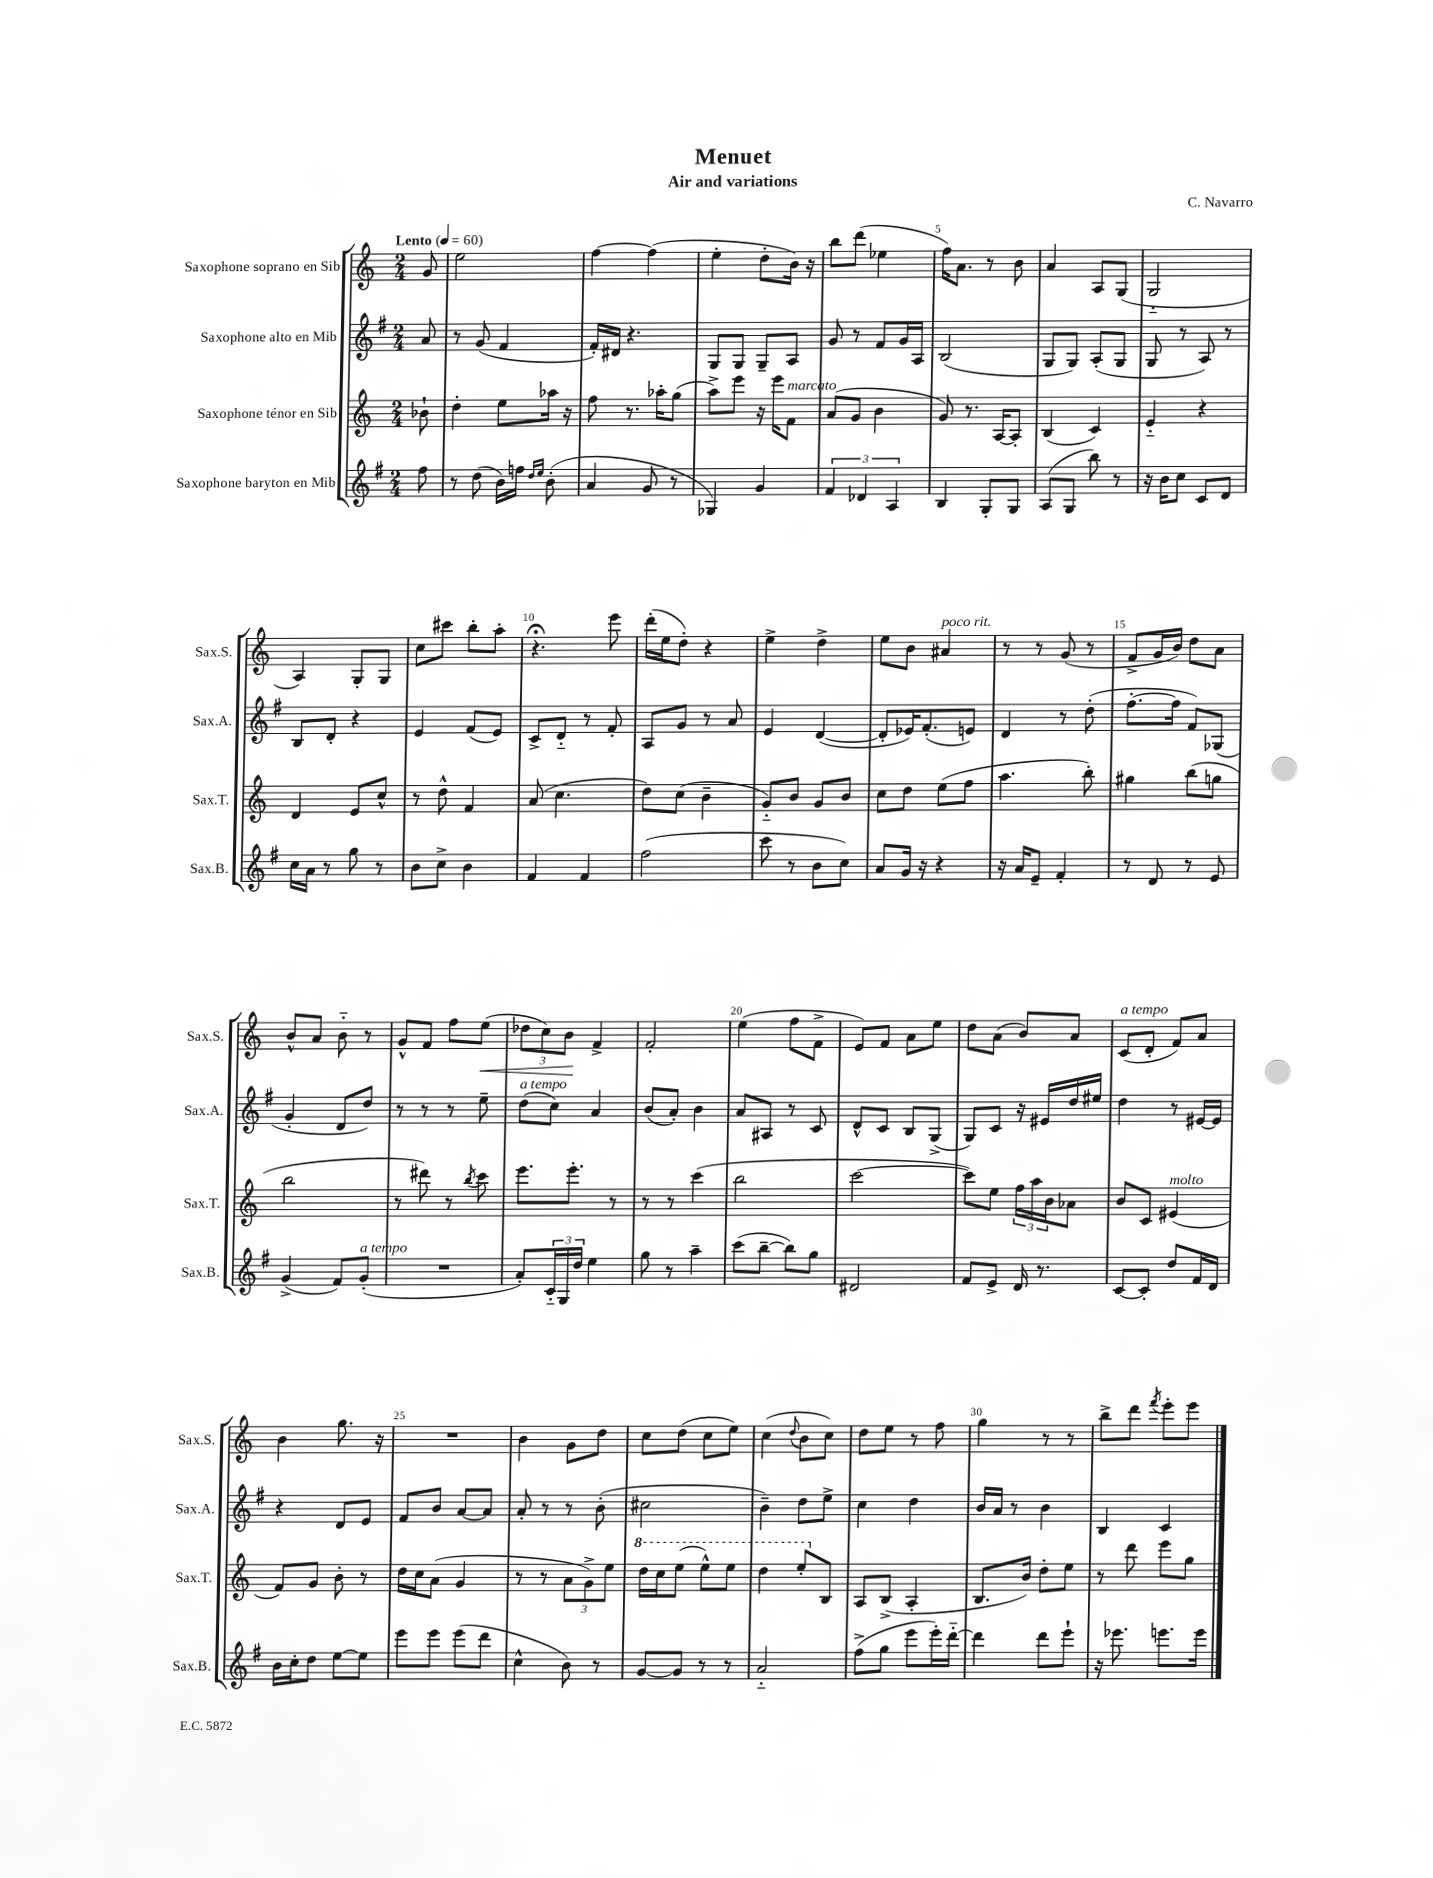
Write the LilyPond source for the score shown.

\header { title = "Menuet" composer = "C. Navarro" subtitle = "Air and variations" }
<<
\new StaffGroup <<
\new Staff = "s0" \with { instrumentName = "Saxophone soprano en Sib" shortInstrumentName = "Sax.S." } {
    \clef treble \key c \major \numericTimeSignature \time 2/4 \partial 8 \tempo "Lento" 4 = 60
    g'8 |
    e''2 |
    f''4~ f''4( |
    e''4-. d''8-. b'16) r16 |
    b''8 d'''8( ees''4 |
    f''16) a'8. r8 b'8 |
    a'4 a8 g8( |
    g2-_ |
    a4) g8-. g8 |
    c''8 cis'''8 b''8-. a''8-. |
    r4.\fermata e'''8 |
    d'''16-.( e''16 d''8-.) r4 |
    e''4-> d''4-> |
    e''8 b'8 ais'4^\markup { \italic "poco rit." } |
    r8 r8 g'8( r8 |
    f'8-> g'16 b'16) d''8 a'8 |
    b'8-^ a'8 b'8-_ r8 |
    g'8-^ f'8 f''8 e''8\<( |
    \tuplet 3/2 { des''8 c''8) b'8\! } f'4-> |
    f'2-. |
    e''4( f''8 f'8-> |
    e'8) f'8 a'8 e''8 |
    d''8 a'8( b'8) a'8 |
    c'8^\markup { \italic "a tempo" }( d'8-. f'8) a'8 |
    b'4 g''8. r16 |
    R2 |
    b'4 g'8 d''8 |
    c''8 d''8( c''8 e''8) |
    c''4( \appoggiatura { d''8 } b'8 c''8) |
    d''8 e''8 r8 f''8 |
    g''4 r8 r8 |
    b''8-> d'''8 \acciaccatura { f'''8 } e'''8-. e'''8 \bar "|." |
}
\new Staff = "s1" \with { instrumentName = "Saxophone alto en Mib" shortInstrumentName = "Sax.A." } {
    \clef treble \key g \major \numericTimeSignature \time 2/4 \partial 8
    a'8 |
    r8 g'8( fis'4 |
    fis'16-.) dis'16 r4. |
    g8 g8 g8-- a8 |
    g'8 r8 fis'8 g'16 a16 |
    b2( |
    g8 g8) a8-.( g8 |
    g8 r8 a8) r8 |
    b8 d'8-. r4 |
    e'4 fis'8( e'8) |
    c'8-> d'8-_ r8 fis'8-. |
    a8 g'8 r8 a'8 |
    e'4 d'4~( |
    d'8-. ees'16) fis'8.-.( e'8) |
    d'4 r8 d''8-.( |
    fis''8.~-. fis''16 fis'8) ges8( |
    g'4-. d'8 d''8) |
    r8 r8 r8 e''8-- |
    d''8^\markup { \italic "a tempo" }( c''8) a'4 |
    b'8( a'8-.) b'4 |
    a'8 ais8 r8 c'8 |
    d'8-^ c'8 b8 g8->( |
    g8) c'8 r16 eis'16 d''16 eis''16 |
    d''4 r8 eis'16~ eis'16 |
    r4 d'8 e'8 |
    fis'8 b'8 a'8~ a'8 |
    a'8-. r8 r8 b'8-.( |
    cis''2 |
    b'4--) d''8 e''8-> |
    c''4 d''4 |
    b'16 a'16 r8 b'4 |
    b4 c'4 \bar "|." |
}
\new Staff = "s2" \with { instrumentName = "Saxophone ténor en Sib" shortInstrumentName = "Sax.T." } {
    \clef treble \key c \major \numericTimeSignature \time 2/4 \partial 8
    bes'8-! |
    d''4-. e''8 aes''16 r16 |
    f''8 r8. aes''16-. g''8( |
    a''8->) e'''8 r16 e'''16 f'8^\markup { \italic "marcato" } |
    a'8( g'8 b'4 |
    g'8) r8. a16~ a8-. |
    b4( c'4) |
    e'4-_ r4 |
    d'4 e'8 c''8-^ |
    r8 d''8-^ f'4 |
    a'8( c''4. |
    d''8) c''8( b'4-- |
    g'8-_) b'8 g'8 b'8 |
    c''8 d''8 e''8( f''8 |
    a''4. b''8-.) |
    gis''4 b''8( g''8 |
    b''2 |
    r8 dis'''8) r8 \acciaccatura { b''8 } c'''8 |
    e'''8. e'''8.-. r8 |
    r8 r8 c'''4( |
    b''2 |
    c'''2~ |
    c'''8) e''8 \tuplet 3/2 { f''16 a''16 b'16 } aes'8 |
    b'8 c'8 eis'4^\markup { \italic "molto" }( |
    f'8) g'8 b'8-. r8 |
    d''16 c''16 a'8( g'4 |
    r8 r8 \tuplet 3/2 { a'8 g'8->) e''8 } |
    \ottava #1 d'''16 c'''16 e'''8( e'''8-^) e'''8 |
    d'''4 e'''8-. \ottava #0 b8 |
    a8 b8->( a4-. |
    b8. b'16) d''8-. e''8 |
    r8 d'''8 e'''8 g''8 \bar "|." |
}
\new Staff = "s3" \with { instrumentName = "Saxophone baryton en Mib" shortInstrumentName = "Sax.B." } {
    \clef treble \key g \major \numericTimeSignature \time 2/4 \partial 8
    fis''8 |
    r8 d''8( b'16) f''16 \grace { d''16 e''16 } b'8-.( |
    a'4 g'8 r8 |
    ges4) g'4 |
    \tuplet 3/2 { fis'4 des'4 a4 } |
    b4 g8-. g8 |
    a8( g8 b''8) r8 |
    r16 b'16 c''8 c'8 d'8 |
    c''16 a'16 r8 g''8 r8 |
    b'8 c''8-> b'4 |
    fis'4 fis'4 |
    fis''2( |
    c'''8 r8 b'8 c''8) |
    a'8 g'16 r16 r4 |
    r16 a'16 e'8-- fis'4-. |
    r8 d'8 r8 e'8 |
    g'4->( fis'8) g'8-.^\markup { \italic "a tempo" }( |
    R2 |
    a'8-.) \tuplet 3/2 { c'16-_ g16 d''16 } e''4 |
    g''8 r8 a''4-- |
    c'''8( b''8~-- b''8) g''8 |
    dis'2 |
    fis'8 e'8-> d'16 r8. |
    c'8~ c'8-. d''8 fis'16 d'16 |
    b'16 c''16-. d''8 e''8~ e''8 |
    e'''8 e'''8 e'''8( d'''8 |
    c''4-^ b'8) r8 |
    g'8~ g'8 r8 r8 |
    a'2-_ |
    fis''8->( g''8 e'''8 e'''16-.) d'''16~-_ |
    d'''4 d'''8 e'''8-! |
    r16 ees'''8. e'''8. e'''16 \bar "|." |
}
>>
>>
\layout { \context { \Score \override BarNumber.break-visibility = ##(#f #t #t) barNumberVisibility = #(every-nth-bar-number-visible 5) } }
